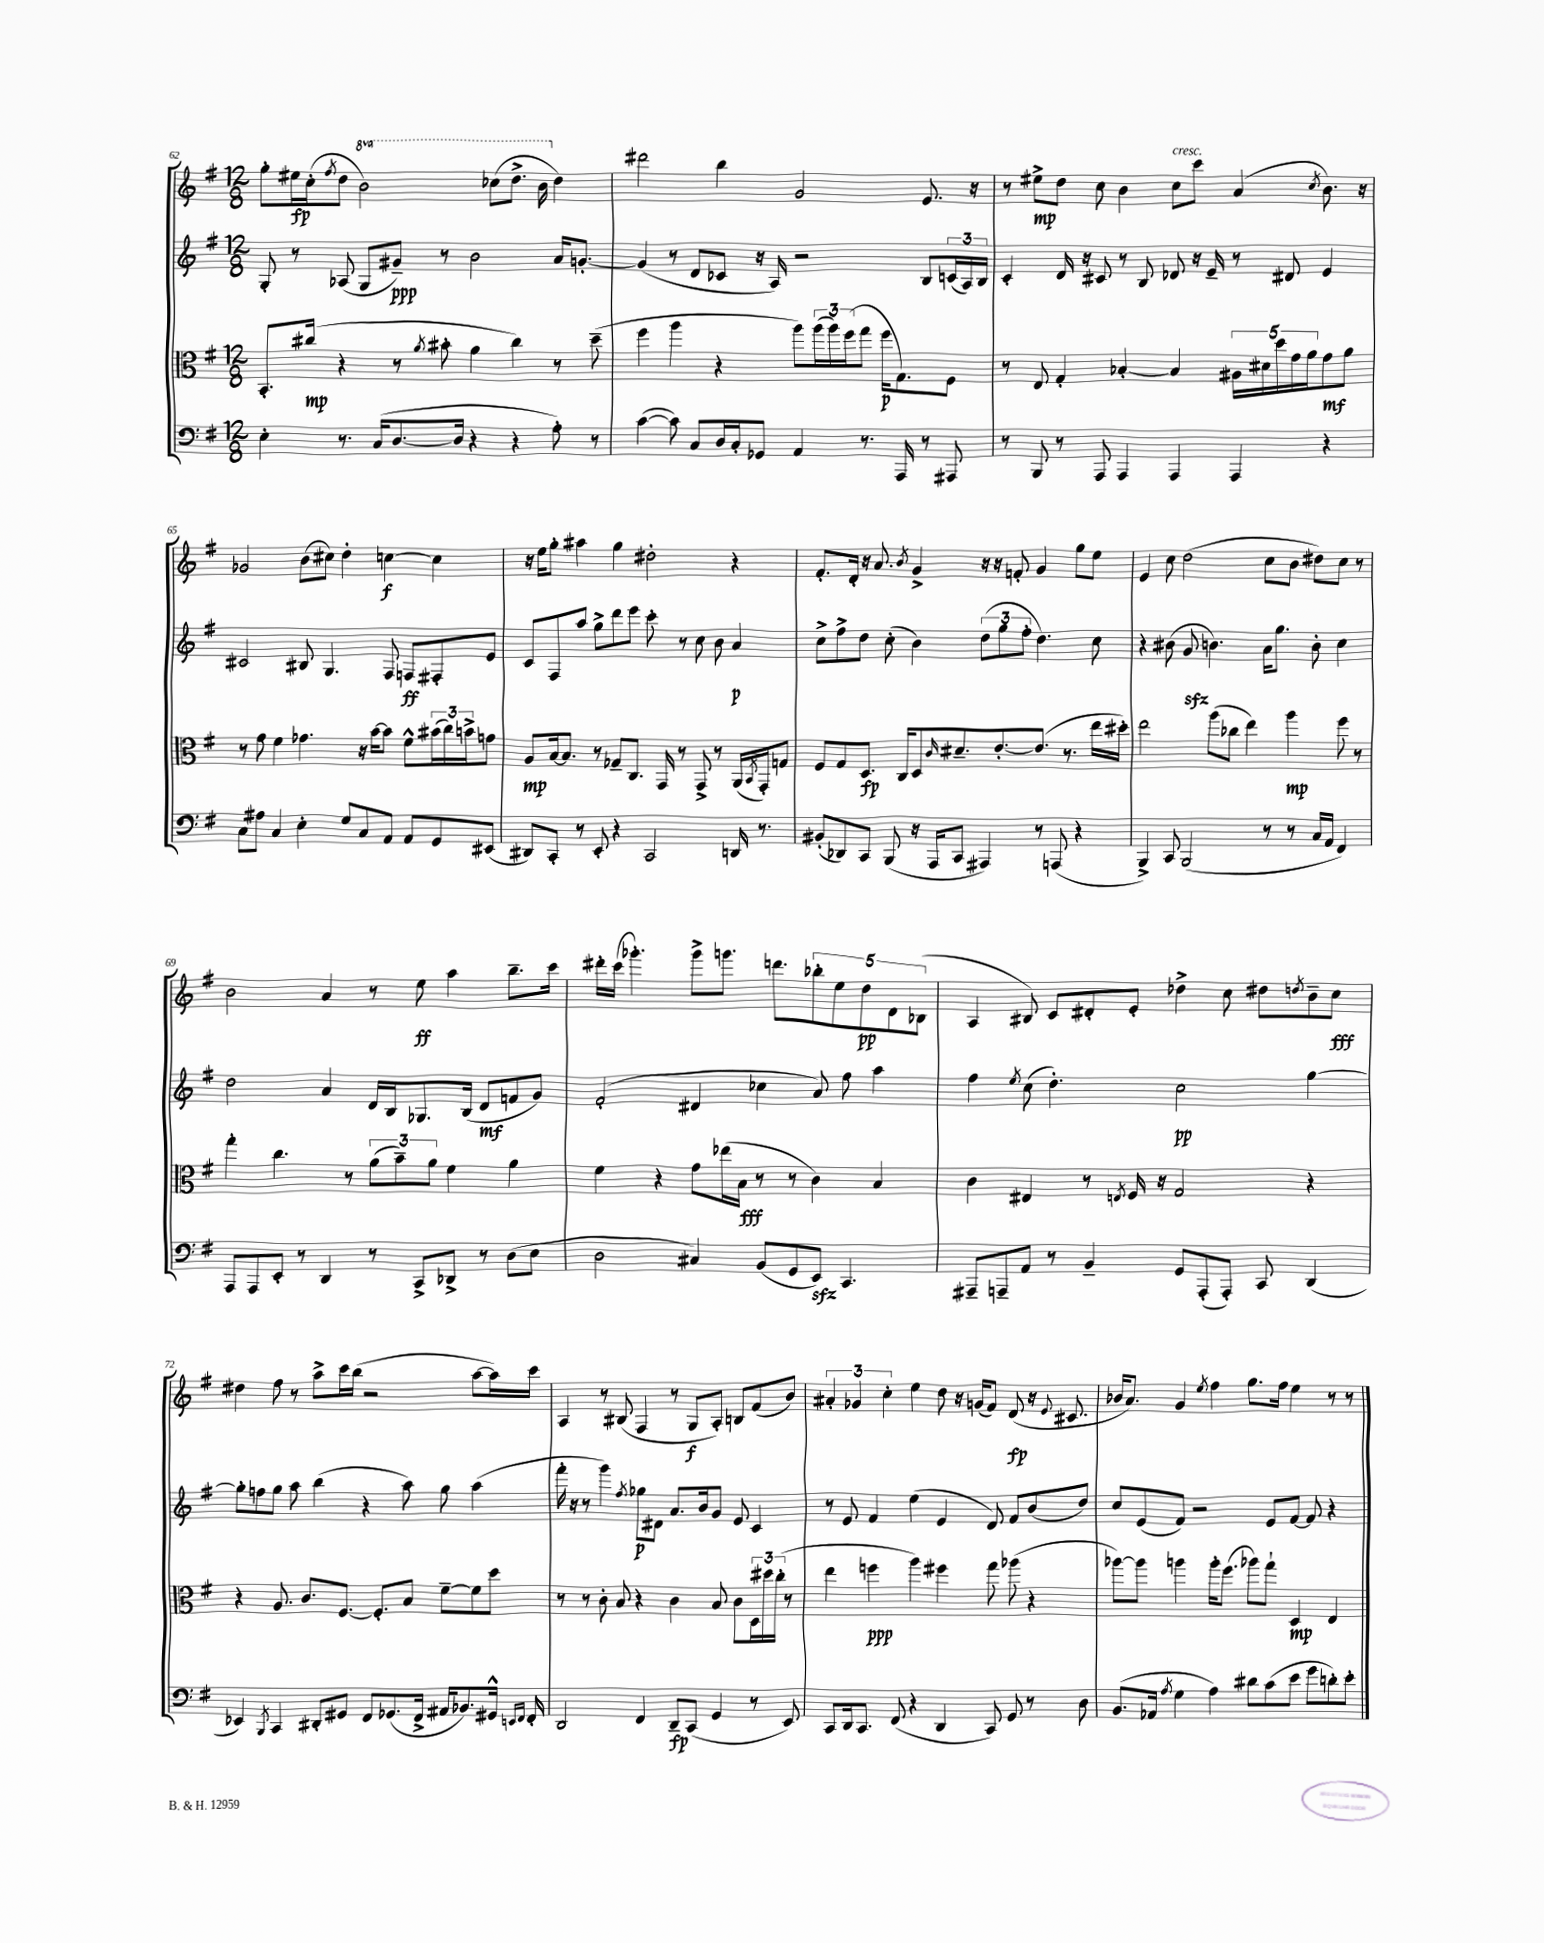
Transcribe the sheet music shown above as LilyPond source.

<<
\new StaffGroup <<
\new Staff = "s0" {
    \clef treble \key g \major \numericTimeSignature \time 12/8 \set Staff.ottavationMarkups = #ottavation-simple-ordinals
    g''8-. eis''16\fp c''16-.( \acciaccatura { fis''8 } d''8 \ottava #1 b''2) ces'''8( d'''8.-> b''16 \ottava #0 d''4) |
    dis'''2 b''4 g'2 e'8. r16 |
    r8 eis''8->\mp d''8 c''8 b'4 c''8^\markup { \italic "cresc." } c'''8 a'4( \acciaccatura { c''8 } b'8.) r16 |
    ges'2 b'8( cis''8) d''4-. c''4~\f c''4 |
    r16 e''16 g''8-. ais''4 g''4 dis''2-. r4 |
    fis'8.-. d'16-. r16 a'8. \acciaccatura { b'8 } g'4-> r16 r16 f'8-. g'4 g''8 e''8 |
    e'4 c''8 d''2( c''8 b'8 dis''8) c''8 r8 |
    b'2 a'4 r8 e''8\ff a''4 b''8.-- c'''16 |
    dis'''16-. c'''16( ges'''4.-.) ges'''8-> g'''8. d'''8. \tuplet 5/4 { bes''8-. e''8 d''8\pp d'8 bes8( } |
    a4 bis8) c'8 dis'8-. e'8-. des''4-> c''8 dis''8 \acciaccatura { d''8 } b'8-- c''8\fff |
    dis''4 fis''8 r8 a''8-> c'''16 b''16( r2 a''8~ a''16) c'''16 |
    a4 r8 bis8( fis4 r8 g8\f a8-.) b8 fis'8( b'8) |
    \tuplet 3/2 { ais'4-. ges'4 c''4-. } e''4 d''8 r16 g'16( fis'8) d'8\fp( r16 \appoggiatura { e'8 } cis'8. |
    bes'16 a'8.) g'4 \acciaccatura { e''8 } fis''4 g''8. fis''16 e''4 r8 r8 \bar "|." |
}
\new Staff = "s1" {
    \clef treble \key g \major \numericTimeSignature \time 12/8
    g8-. r8 aes8( g8 gis'8--\ppp) r8 b'2 a'16 g'8.~-. |
    g'4( r8 d'8 ces'8 r16 a16) r2 b8 \tuplet 3/2 { c'16( a16) b16 } |
    c'4-. d'16 r16 cis'8 r8 b8 des'8 r16 e'16-- r8 dis'8 e'4 |
    cis'2 bis8 g4. fis8 f8\ff fis8-. e'8 |
    c'8 fis8 a''8 g''8-> d'''8 e'''8 c'''8-. r8 c''8 b'8 a'4\p |
    c''8-> fis''8-> d''8 c''8-.( b'4) \tuplet 3/2 { d''8( g''8 fis''8-. } d''4.) c''8 |
    r4 bis'8( g'8\sfz b'4.) a'16 g''8. b'8-. c''4 |
    d''2 a'4 d'16 b16 ges8. b16( d'8\mf f'8 g'8) |
    fis'2-.( dis'4 ces''4 a'8) fis''8 a''4 |
    fis''4 \acciaccatura { e''8 } c''8( d''4.-.) c''2\pp g''4~ |
    g''8-. f''8 g''8 a''8 b''4( r4 a''8) g''8 a''4( |
    fis'''16-. r16 r8 g'''4) \acciaccatura { fis''8 } ges''8\p dis'8 a'8. b'16 g'8 e'8 c'4 |
    r8 e'8 fis'4 e''4( e'4 d'8) fis'8 b'8( d''8) |
    c''8 e'8( fis'8) r2 e'8 fis'8~ fis'8 r4 \bar "|." |
}
\new Staff = "s2" {
    \clef alto \key g \major \numericTimeSignature \time 12/8
    b,8.-. cis''16\mp( r4 r8 \acciaccatura { a'8 } bis'8-. a'4 cis''4) r8 d''8--( |
    fis''4 a''4 r4 a''8) \tuplet 3/2 { a''16( a''16) fis''16( } g''8 fis''16\p g8.) fis8 |
    r8 e8 g4-. bes4~-. bes4 \tuplet 5/4 { ais16 dis'16 d''16 g'16 a'16 } g'8\mf a'8 |
    r8 g'8 fis'4 ges'4. r16 b'16~ b'8 fis'8-^ \tuplet 3/2 { bis'16( c''16) b'16-> } g'8 |
    a8\mp b16~ b8. r8 ges8-- c8. g,16 r8 g,8-> r8 a,16( \acciaccatura { b,8 } g,16-.) g8 |
    fis8 g8 d8.\fp c16 d8 \grace { c'16 } dis'8.-- e'8.~-. e'8.( r8. e''16 dis''16-.) |
    e''2 a''8( ces''8 e''4) a''4\mp fis''8 r8 |
    g''4-. c''4. r8 \tuplet 3/2 { a'8( b'8--) a'8 } fis'4 a'4 |
    fis'4 r4 g'8 ees''16( b16\fff r8 r8 c'4) b4 |
    c'4 eis4 r8 \acciaccatura { e8 } fis16 r16 g2 r4 |
    r4 a8. c'8. fis8.~ fis8.-. b8 fis'8~-- fis'8 d''8 |
    r8 r8 c'8-. b8 r4 c'4 b8 c'8 \tuplet 3/2 { d16 dis''16 c''16-.( } r8 |
    e''4 f''4\ppp a''4) fis''4 g''8 aes''8( r4 |
    aes''8~) aes''8 a''4 a''16-. fis''8.( aes''8) g''8-! d4\mp e4 \bar "|." |
}
\new Staff = "s3" {
    \clef bass \key g \major \numericTimeSignature \time 12/8
    e4-. r8. c16( d8.~ d16 r4 r4 a8-.) r8 |
    c'4~( c'8) c8 d16 c16-. ges,8 a,4 r8. a,,16 r8 ais,,8 |
    r8 b,,8 r8 a,,8 a,,4 a,,4 a,,4 r4 |
    c8 ais8 c4 e4-. g8 c8 a,8 a,8 g,8 eis,8( |
    dis,8) c,8-. r8 e,8-. r4 c,2 d,16 r8. |
    bis,8-.( des,8) c,8 b,,8( r16 a,,16 c,8 ais,,4) r8 a,,8( r4 |
    b,,4->) c,8 b,,2( r8 r8 c16 a,16 fis,4) |
    a,,8 a,,8 e,8-. r8 d,4 r8 c,8-> des,8-> r8 d8( e8 |
    d2 cis4) b,8( g,8 e,8\sfz) c,4. |
    ais,,8-- a,,8-- a,8 r8 b,4-- g,8 a,,8-.( a,,8-.) c,8 d,4( |
    ees,4) \acciaccatura { b,,8 } c,4 dis,8-. gis,8 fis,8 ges,8.( fis,16-> ais,16 bes,8.) gis,16-^ \grace { e,16 fis,16 } fis,16-. |
    d,2 fis,4 d,8--\fp c,8( g,4 r8 e,8) |
    c,8 d,16 c,8. fis,8( r4 d,4 c,8) g,8 r8 d8 |
    b,8.( aes,16 \acciaccatura { a8 } g4 a4) dis'8 c'8( e'8 g'8 d'8-.) e'8-. \bar "|." |
}
>>
>>
\layout { \context { \Score currentBarNumber = #62 } }
